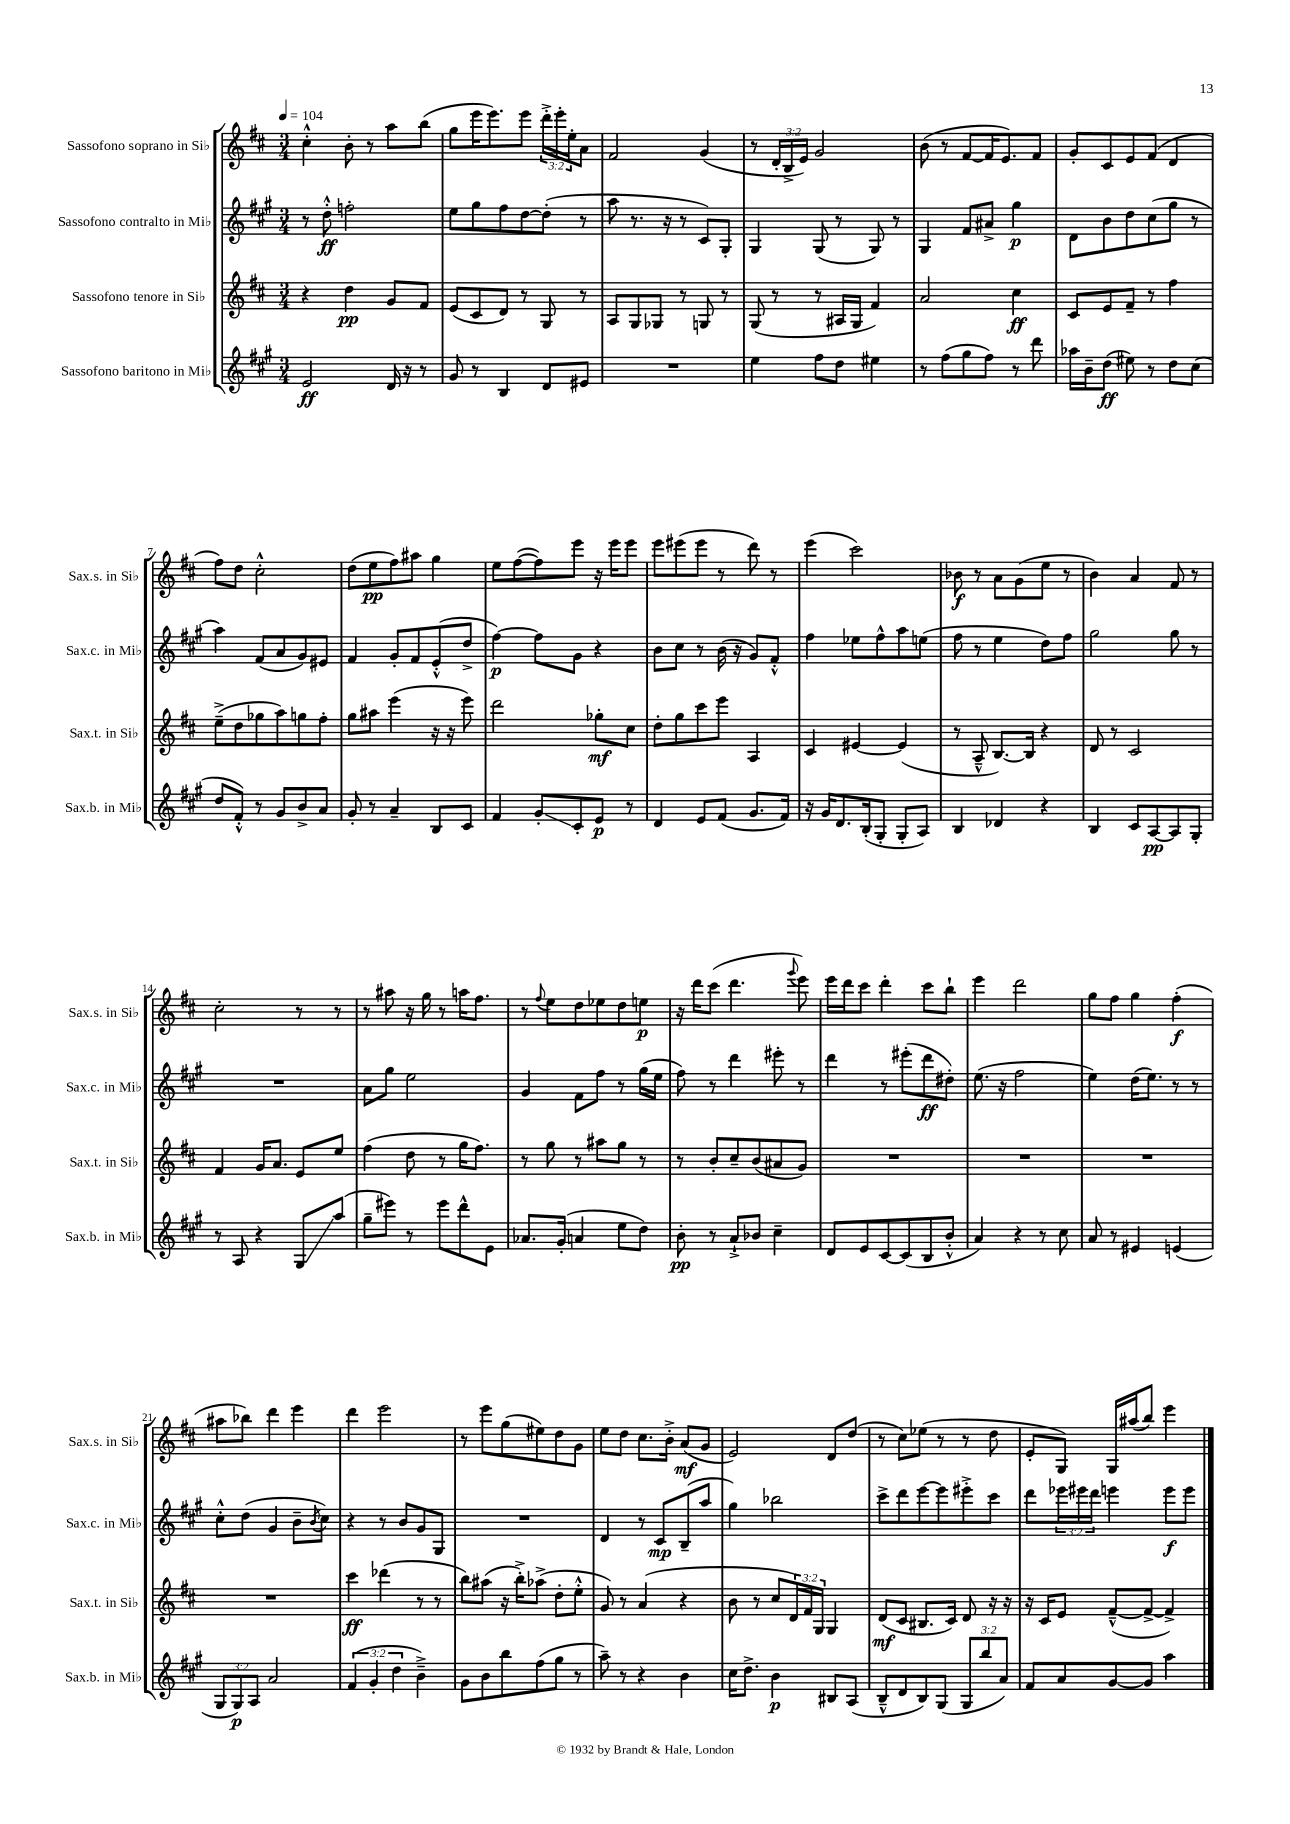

**kern	**kern	**kern	**kern
*staff4	*staff3	*staff2	*staff1
*clefG2	*clefG2	*clefG2	*clefG2
*k[f#c#g#]	*k[f#c#]	*k[f#c#g#]	*k[f#c#]
*M3/4	*M3/4	*M3/4	*M3/4
*MM104	*MM104	*MM104	*MM104
2e	4r	8r	4cc#'^^
.	.	8dd'^^	.
.	4dd	2ff'	8b'
.	.	.	8r
16d	8g	.	8aa
16r	.	.	.
8r	8f#	.	(8bb
=	=	=	=
8g#	(8e	8ee	8gg
8r	8c#	8gg#	16eee
.	.	.	8.eee)
4B	8d)	8ff#	.
.	8r	[8dd	8eee
8d	8G	(8dd']	24ddd'^
.	.	.	24eee'
.	.	.	24ee'
8e#	8r	8r	8a
=	=	=	=
2.r	8A	8aa	2f#
.	8G	8.r	.
.	8G-	.	.
.	.	16r	.
.	8r	8r	.
.	8G	8c#)	(4g
.	8r	8G#'	.
=	=	=	=
4ee	(8G	4G#	8r
.	8r	.	24d'
.	.	.	24B^
.	.	.	24e)
8ff#	8r	(8G#	2g
8dd	16A#	8r	.
.	16G	.	.
4ee#	4f#)	8G#)	.
.	.	8r	.
=	=	=	=
8r	2a	4G#	(8b
(8ff#	.	.	8r
8gg#	.	8f#	[8f#
8ff#)	.	8a#^	16f#]
.	.	.	8.e)
8r	4cc#	4gg#	.
8ddd	.	.	8f#
=	=	=	=
16aa-	8c#	8d	8g'
16b~	.	.	.
(8dd	8e	8b	8c#
8ee#)	8f#~	8dd	8e
8r	8r	(8cc#	(8f#
8dd	4ff#	8gg#	4d
(8cc#	.	8r	.
=	=	=	=
8dd	(8ee~^	4aa)	8ff#)
8f#'^^)	8dd	.	8dd
8r	8gg-	(8f#	2cc#'^^
8g#	8aa)	8a	.
8b^	8gg	8g#)	.
8a	8ff#'	8e#	.
=	=	=	=
8g#'	8gg	4f#	(8dd
8r	8aa#	.	8ee
4a~	(4eee	8g#'	8ff#)
.	.	8f#	8aa#
8B	16r	(8e'^^	4gg
.	16r	.	.
8c#	8eee)	8dd^	.
=	=	=	=
4f#	2ddd	[4ff#)	8ee
.	.	.	([8ff#
8g#'	.	8ff#]	8ff#])
8c#'	.	8g#	8eee
8e	8gg-'	4r	16r
.	.	.	16eee
8r	8cc#	.	8eee
=	=	=	=
4d	8dd'	8b	8eee
.	8gg	8cc#	(8eee#
8e	8ccc#	8r	8eee#
(8f#	8eee	(16b	8r
.	.	16r	.
8.g#	4A	8g#)	8ddd)
.	.	8f#'^^	8r
16f#)	.	.	.
=	=	=	=
16r	4c#	4ff#	(4eee
16g#	.	.	.
8.d	.	.	.
.	[4e#	8ee-	2ccc#)
(16B'	.	.	.
8G#'	.	8ff#^^	.
8G#'	(4e#]	8aa	.
8A)	.	(8ee	.
=	=	=	=
4B	8r	8ff#	8b-
.	8A~^^	8r	8r
4d-	[8.B)	4ee	8a
.	.	.	(8g
.	16B]	.	.
4r	4r	8dd)	8ee
.	.	8ff#	8r
=	=	=	=
4B	8d	2gg#	4b)
.	8r	.	.
8c#	2c#	.	4a
[8A	.	.	.
8A]	.	8gg#	8f#
8G#'	.	8r	8r
=	=	=	=
8r	4f#	2.r	2cc#'
8A	.	.	.
4r	16g	.	.
.	8.a	.	.
8G#	8e	.	8r
(8aa	8ee	.	8r
=	=	=	=
8gg#~	(4ff#	8a	8r
8eee#)	.	8gg#	8aa#
8r	8dd	2ee	16r
.	.	.	16gg
8eee#	8r	.	8r
8ddd^^	16gg	.	16aa
.	8.ff#)	.	8.ff#
8e	.	.	.
=	=	=	=
8.a-	8r	4g#	8r
.	.	.	8qqff#
.	8gg	.	8ee
(16g#'	.	.	.
4a	8r	8f#	8dd
.	8aa#	8ff#	8ee-
8ee	8gg	8r	8dd
8dd)	8r	(16gg#	8ee
.	.	16ee	.
=	=	=	=
8b'	8r	8ff#)	16r
.	.	.	16ddd
8r	8b'	8r	(8ccc#
8a`^	8cc#~	4ddd	4.ddd
8b-	(8b	.	.
4cc#~	8a#	8eee#'	.
.	.	.	8qqggg
.	8g)	8r	8eee)
=	=	=	=
8d	2.r	4ddd	16eee
.	.	.	16ddd
8e	.	.	8ccc#
[8c#	.	8r	4ddd'
(8c#]	.	(8eee#'	.
8B	.	8ddd	8ccc#
8b'^^	.	8dd#')	8bb`
=	=	=	=
4a)	2.r	(8.ee	4eee
.	.	16r	.
4r	.	2ff#	2ddd
8r	.	.	.
8cc#	.	.	.
=	=	=	=
8a	2.r	4ee)	8gg
8r	.	.	8ff#
4e#	.	(16dd	4gg
.	.	8.ee)	.
(4e	.	8r	(4ff#'
.	.	8r	.
=	=	=	=
12G#	2.r	8cc#'^^	8aa#
12G#)	.	.	.
.	.	(8dd	8bb-)
12A	.	.	.
2a	.	4g#	4ddd
.	.	8b~	4eee
.	.	8qb	.
.	.	8cc#)	.
=	=	=	=
(6f#	4ccc#	4r	4ddd
6g#'	.	.	.
.	(4ddd-	8r	2eee
6dd	.	.	.
.	.	8b	.
4b~^)	8r	8g#	.
.	8r	8G#	.
=	=	=	=
8g#	8bb)	2.r	8r
8b	(8aa#	.	8eee
8bb	16r	.	(8gg
.	16bb'^)	.	.
(8ff#	(8aa-^	.	8ee#)
8gg#	8dd'	.	8dd
8r	8ee'^^	.	8g
=	=	=	=
8aa~)	8g)	4d	8ee
8r	8r	.	8dd
4r	(4a	8r	8.cc#
.	.	8c#	.
.	.	.	16b'^
4b	4r	(8B~	(8a
.	.	8aa	8g
=	=	=	=
16cc#	8b	4gg#)	2e)
8.dd^	.	.	.
.	8r	.	.
4b	8cc#	2bb-	.
.	24d)	.	.
.	24f#	.	.
.	24G	.	.
8B#	4G	.	8d
(8A	.	.	(8dd
=	=	=	=
8B~^^	(8d	8ccc#^	8r
8d	8c#	8ddd	8cc#)
8B)	8.B#	[8eee	(8ee-
(8G#	.	8eee]	8r
.	16c#)	.	.
12G#	8d	8eee#'^	8r
12bb	.	.	.
.	16r	8ccc#	8dd
12a)	.	.	.
.	16r	.	.
=	=	=	=
8f#	16r	8ddd	8e'
.	16c#	.	.
8a	8e	24eee-	8G)
.	.	24eee#	.
.	.	24ddd	.
[8g#	([8f#~^^	4eee	16G
.	.	.	(16aa#
8g#]	8f#^_	.	8bb)
4aa	4f#^])	8eee	4eee
.	.	8eee	.
==	==	==	==
*-	*-	*-	*-
